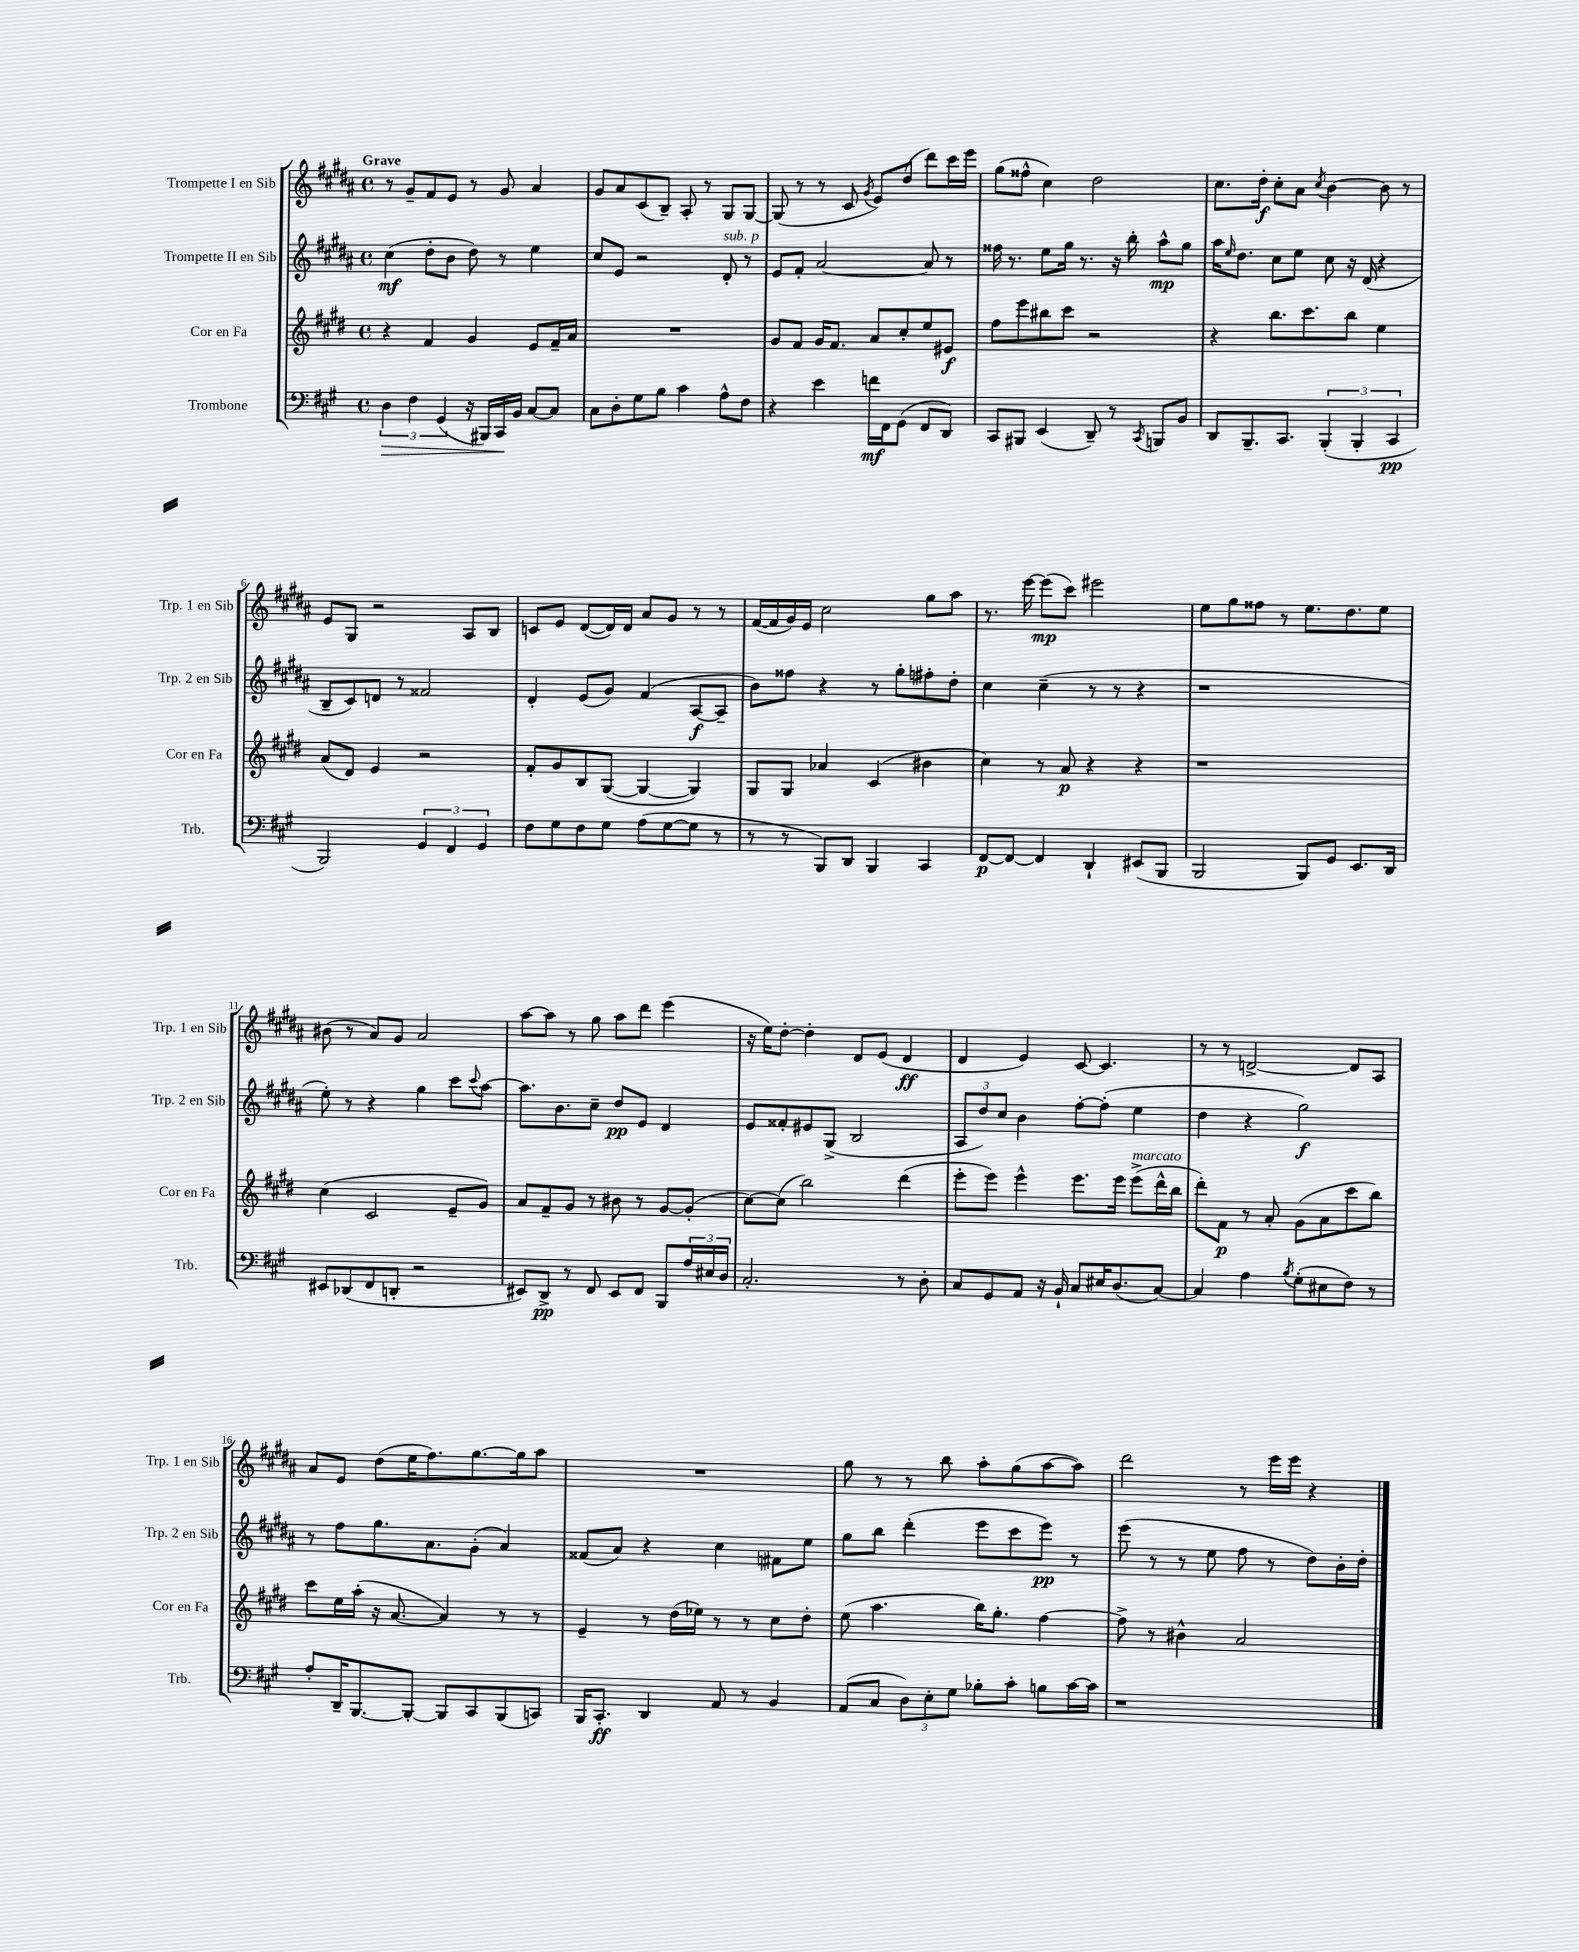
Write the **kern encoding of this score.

**kern	**dynam	**kern	**dynam	**kern	**dynam	**kern	**dynam
*part4	*part4	*part3	*part3	*part2	*part2	*part1	*part1
*staff4	*staff4	*staff3	*staff3	*staff2	*staff2	*staff1	*staff1
*I"Trombone	*	*I"Cor en Fa	*	*I"Trompette II en Sib	*	*I"Trompette I en Sib	*
*I'Trb.	*	*I'Cor en Fa	*	*I'Trp. 2 en Sib	*	*I'Trp. 1 en Sib	*
*clefF4	*	*clefG2	*	*clefG2	*	*clefG2	*
*k[f#c#g#]	*	*k[f#c#g#d#]	*	*k[f#c#g#d#a#]	*	*k[f#c#g#d#a#]	*
*M4/4	*	*M4/4	*	*M4/4	*	*M4/4	*
*met(c)	*	*met(c)	*	*met(c)	*	*met(c)	*
=1	=1	=1	=1	=1	=1	=1	=1
!	!	!	!	!	!	!LO:TX:a:B:t=Grave	!
!	!LO:HP:b	!	!	!	!	!	!
6D\	>	4r	.	(4cc#\	mf	8r	.
.	.	.	.	.	.	8g#~/L	.
6F#\	.	.	.	.	.	.	.
.	.	4f#/	.	8dd#'\L	.	8f#/	.
(6GG#/	.	.	.	.	.	.	.
.	.	.	.	8b\J	.	8e/J	.
16r	.	4g#/	.	8dd#\)	.	8r	.
16BBB#X/LL)	.	.	.	.	.	.	.
16CC#/	.	.	.	8r	.	8g#/	.
16BB/JJ	]	.	.	.	.	.	.
[8C#/L	.	8e/L	.	4ee\	.	4a#/	.
8C#/J]	.	16f#~/L	.	.	.	.	.
.	.	16a/JJ	.	.	.	.	.
=2	=2	=2	=2	=2	=2	=2	=2
8C#\L	.	1r	.	8cc#/L	.	8g#/L	.
8D'\	.	.	.	8e/J	.	8a#/	.
8G#\	.	.	.	2r	.	(8c#/	.
8B\J	.	.	.	.	.	8B~/J)	.
4c#\	.	.	.	.	.	8A#'/	.
.	.	.	.	.	.	8r	.
!	!	!	!	!LO:TX:a:i:t=sub. p	!	!	!
8A^^\L	.	.	.	8d#'/	.	8G#/L	.
8F#\J	.	.	.	8r	.	[8G#/J	.
=3	=3	=3	=3	=3	=3	=3	=3
4r	.	8g#/L	.	8e/L	.	(8G#/]	.
.	.	8f#/J	.	8f#'/J	.	8r	.
4e\	.	16g#/KL	.	[2a#/	.	8r	.
.	.	8.f#/J	.	.	.	.	.
.	.	.	.	.	.	8c#/	.
.	.	.	.	.	.	8qg#/	.
16fn\LL	mf	8a/L	.	.	.	8e/L)	.
16FF#\J	.	.	.	.	.	.	.
(8GG#\J	.	8cc#'/	.	.	.	(8dd#/J	.
8FF#/L	.	8ee/	.	8a#/]	.	8ddd#\L)	.
8DD/J)	.	8e#X/J	f	8r	.	16ccc#\L	.
.	.	.	.	.	.	16eee\JJ	.
=4	=4	=4	=4	=4	=4	=4	=4
8CC#/L	.	8ff#\L	.	16ff##X\	.	(8gg#\L	.
.	.	.	.	8.r	.	.	.
8BBB#X/J	.	8eee\	.	.	.	8ff##X^^\J	.
(4EE/	.	8bb#X\	.	8ee\L	.	4cc#\)	.
.	.	8ccc#\J	.	16gg#\Jk	.	.	.
.	.	.	.	8.r	.	.	.
8DD~/)	.	2r	.	.	.	2dd#\	.
8r	.	.	.	16r	.	.	.
.	.	.	.	16bb'\	.	.	.
8qCC#/	.	.	.	.	.	.	.
8BBBn/L	.	.	.	8aa#^^\L	mp	.	.
8BB/J	.	.	.	8gg#\J	.	.	.
=5	=5	=5	=5	=5	=5	=5	=5
8DD/L	.	4r	.	16aa#\KL	.	8.cc#\L	.
.	.	.	.	16qqee/	.	.	.
.	.	.	.	8.dd#\J	.	.	.
8.BBB~/	.	.	.	.	.	.	.
.	.	.	.	.	.	16dd#'\Jk	f
.	.	8.bb\L	.	8cc#\L	.	8cc#'\L	.
8.CC#/J	.	.	.	.	.	.	.
.	.	.	.	8ee\J	.	8a#\J	.
.	.	8.ccc#\	.	.	.	.	.
.	.	.	.	.	.	8qcc#/	.
(6BBB'/	.	.	.	8cc#\	.	[4b\	.
.	.	8bb\J	.	16r	.	.	.
6BBB'/	.	.	.	.	.	.	.
.	.	.	.	(16d#/	.	.	.
.	.	4ee\	.	4r	.	8b\]	.
6CC#/	pp	.	.	.	.	.	.
.	.	.	.	.	.	8r	.
!!LO:LB:g=z
=6	=6	=6	=6	=6	=6	=6	=6
2BBB/)	.	(8a/L	.	8B~/L	.	8e/L	.
.	.	8d#/J)	.	8c#/)	.	8G#/J	.
.	.	4e/	.	8dn/J	.	2r	.
.	.	.	.	8r	.	.	.
6GG#/	.	2r	.	2f##X/	.	.	.
6FF#/	.	.	.	.	.	.	.
.	.	.	.	.	.	8A#/L	.
6GG#/	.	.	.	.	.	.	.
.	.	.	.	.	.	8B/J	.
=7	=7	=7	=7	=7	=7	=7	=7
8F#\L	.	8f#'/L	.	4d#'/	.	8cn/L	.
8G#\	.	8g#/	.	.	.	8e/J	.
8F#\	.	8B/	.	(8e/L	.	([8d#/L	.
8G#\J	.	([8G#/J	.	8g#/J)	.	16d#/L])	.
.	.	.	.	.	.	16d#/JJ	.
(8A\L	.	4G#/_	.	(4f#/	.	8a#/L	.
[8G#\	.	.	.	.	.	8g#/J	.
8G#\J]	.	4G#/])	.	[8A#/L	f	8r	.
8r	.	.	.	8A#~/J]	.	8r	.
=8	=8	=8	=8	=8	=8	=8	=8
8r	.	8G#/L	.	8b\L)	.	([16f#/LL	.
.	.	.	.	.	.	16f#/]	.
8r	.	8G#/J	.	8ff##X\J	.	16g#/)	.
.	.	.	.	.	.	16e/JJ	.
8BBB/L)	.	4a-X/	.	4r	.	2cc#\	.
8DD/J	.	.	.	.	.	.	.
4BBB/	.	(4c#/	.	8r	.	.	.
.	.	.	.	8gg#'\L	.	.	.
4CC#/	.	4b#X\	.	8ff#X'\	.	8gg#\L	.
.	.	.	.	8dd#'\J	.	8aa#\J	.
=9	=9	=9	=9	=9	=9	=9	=9
[8FF#/L	p	4cc#\)	.	4cc#\	.	8.r	.
8FF#/J_	.	.	.	.	.	.	.
.	.	.	.	.	.	[16eee\	.
4FF#/]	.	8r	.	(4cc#~\	.	(8eee\L]	mp
.	.	8a/	p	.	.	8ccc#\J)	.
4DD`/	.	4r	.	8r	.	2eee#X\	.
.	.	.	.	8r	.	.	.
(8EE#X/L	.	4r	.	4r	.	.	.
8BBB/J	.	.	.	.	.	.	.
=10	=10	=10	=10	=10	=10	=10	=10
2BBB/	.	1r	.	1r	.	8ee\L	.
.	.	.	.	.	.	8gg#\	.
.	.	.	.	.	.	8ff##X\J	.
.	.	.	.	.	.	8r	.
8BBB/L)	.	.	.	.	.	8.ee\L	.
8GG#/J	.	.	.	.	.	.	.
.	.	.	.	.	.	8.dd#\	.
8.EE/L	.	.	.	.	.	.	.
.	.	.	.	.	.	8ee\J	.
16DD/Jk	.	.	.	.	.	.	.
!!LO:LB:g=z
=11	=11	=11	=11	=11	=11	=11	=11
8EE#X/L	.	(4cc#\	.	8ee'\)	.	(8b#X\	.
(8DD-X/	.	.	.	8r	.	8r	.
8FF#/	.	2c#/	.	4r	.	8a#/L)	.
8DDn'/J	.	.	.	.	.	8g#/J	.
2r	.	.	.	4gg#\	.	2a#/	.
.	.	8e~/L	.	8ccc#\L	.	.	.
.	.	.	.	8qqccc#/	.	.	.
.	.	8g#/J)	.	[8aa#\J	.	.	.
=12	=12	=12	=12	=12	=12	=12	=12
8EE#X/L)	.	8a/L	.	8.aa#\L]	.	[8aa#\L	.
8DD^/J	pp	8f#~/	.	.	.	8aa#\J]	.
.	.	.	.	8.b\	.	.	.
8r	.	8g#/J	.	.	.	8r	.
8FF#/	.	8r	.	8cc#~\J	.	8gg#\	.
8EE#/L	.	8b#X\	.	8dd#/L	pp	8aa#\L	.
8FF#/J	.	8r	.	8e/J	.	8ddd#\J	.
8BBB/L	.	[8g#/L	.	4d#/	.	(4eee\	.
24A/L	.	(8g#'/J]	.	.	.	.	.
24E#X/	.	.	.	.	.	.	.
24D/JJ	.	.	.	.	.	.	.
=13	=13	=13	=13	=13	=13	=13	=13
2.C#'/	.	[8cc#\L)	.	8e/L	.	16r	.
.	.	.	.	.	.	16ee\KL)	.
.	.	(8cc#\J]	.	8f##X'/	.	[8dd#'\J	.
.	.	2bb\)	.	8e#X/	.	4dd#'\]	.
.	.	.	.	(8G#^/J	.	.	.
.	.	.	.	2B/	.	8d#/L	.
.	.	.	.	.	.	(8e/J	.
8r	.	(4ddd#\	.	.	.	4d#/	ff
8D'\	.	.	.	.	.	.	.
=14	=14	=14	=14	=14	=14	=14	=14
8C#/L	.	8eee'\L	.	12A#/L	.	4d#/	.
.	.	.	.	12dd#/)	.	.	.
8GG#/	.	8eee\J)	.	.	.	.	.
.	.	.	.	12cc#/J	.	.	.
8AA/J	.	4eee^^\	.	4b\	.	4e/)	.
16r	.	.	.	.	.	.	.
16BB`/	.	.	.	.	.	.	.
8C#/L	.	8.eee\L	.	[8ff#'\L	.	[8c#/	.
16E#X/K	.	.	.	(8ff#'\J]	.	4.c#/]	.
(8.D/	.	16eee\Jk	.	.	.	.	.
!	!	!LO:TX:a:i:t=marcato	!	!	!	!	!
.	.	(8eee^\L	.	4ee\	.	.	.
[8C#/J)	.	16ddd#^^\L	.	.	.	.	.
.	.	16bb\JJ	.	.	.	.	.
=15	=15	=15	=15	=15	=15	=15	=15
4C#/]	.	8ddd#'\L)	.	4dd#\	.	8r	.
.	.	8f#\J	p	.	.	8r	.
4A\	.	8r	.	4r	.	[2dn^/	.
.	.	8a'/	.	.	.	.	.
8qB/	.	.	.	.	.	.	.
(8G#'\L	.	(8g#\L	.	2gg#\)	f	.	.
8E#X\	.	8a\	.	.	.	.	.
8F#\J)	.	8ccc#\	.	.	.	8d/L]	.
8r	.	8bb\J)	.	.	.	8A#/J	.
!!LO:LB:g=z
=16	=16	=16	=16	=16	=16	=16	=16
8A'/L	.	8ccc#\L	.	8r	.	8a#/L	.
16DD~/K	.	16ee\L	.	8ff#\L	.	8e/J	.
[8.BBB/	.	(16aa'\JJ	.	.	.	.	.
.	.	16r	.	8.gg#\	.	(8dd#\L	.
.	.	[8.a/	.	.	.	.	.
8BBB'/J_	.	.	.	.	.	16ee\K	.
.	.	.	.	8.a#\	.	8.ff#\)	.
8BBB/L]	.	4a/])	.	.	.	.	.
8CC#/	.	.	.	(8g#'\J	.	[8.gg#\	.
(8BBB/	.	8r	.	4a#/)	.	.	.
.	.	.	.	.	.	16gg#\k]	.
8CCn/J)	.	8r	.	.	.	8aa#\J	.
=17	=17	=17	=17	=17	=17	=17	=17
16BBB/KL	.	4e~/	.	(8f##X/L	.	1r	.
8.CC#'/J	ff	.	.	.	.	.	.
.	.	.	.	8a#/J)	.	.	.
4DD/	.	8r	.	4r	.	.	.
.	.	(16dd#\LL	.	.	.	.	.
.	.	16ee-X\JJ)	.	.	.	.	.
8AA/	.	8r	.	4cc#\	.	.	.
8r	.	8r	.	.	.	.	.
4BB/	.	8cc#\L	.	8f#X\L	.	.	.
.	.	8dd#'\J	.	8ee\J	.	.	.
=18	=18	=18	=18	=18	=18	=18	=18
(8AA/L	.	(8ee\	.	8gg#\L	.	8gg#\	.
8C#/J	.	4.aa\	.	8bb\J	.	8r	.
12D\L)	.	.	.	(4ddd#'\	.	8r	.
12E'\	.	.	.	.	.	.	.
.	.	.	.	.	.	8bb\	.
12G#\J	.	.	.	.	.	.	.
8B-X'\L	.	16bb\KL)	.	8eee\L	.	8aa#'\L	.
.	.	8.gg#'\J	.	.	.	.	.
8c#'\J	.	.	.	8ccc#\	.	(8gg#\	.
8Bn\L	.	[4ff#\	.	8eee\J)	pp	[8aa#\	.
[16c#\L	.	.	.	8r	.	8aa#\J])	.
16c#\JJ]	.	.	.	.	.	.	.
=19	=19	=19	=19	=19	=19	=19	=19
1r	.	8ff#^\]	.	(8eee\	.	2ddd#\	.
.	.	8r	.	8r	.	.	.
.	.	4b#X^^\	.	8r	.	.	.
.	.	.	.	8ee\	.	.	.
.	.	2a/	.	8ff#\	.	8r	.
.	.	.	.	8r	.	16eee\LL	.
.	.	.	.	.	.	16eee\JJ	.
.	.	.	.	8dd#\L)	.	4r	.
.	.	.	.	16b'\L	.	.	.
.	.	.	.	16dd#'\JJ	.	.	.
==	==	==	==	==	==	==	==
*-	*-	*-	*-	*-	*-	*-	*-
